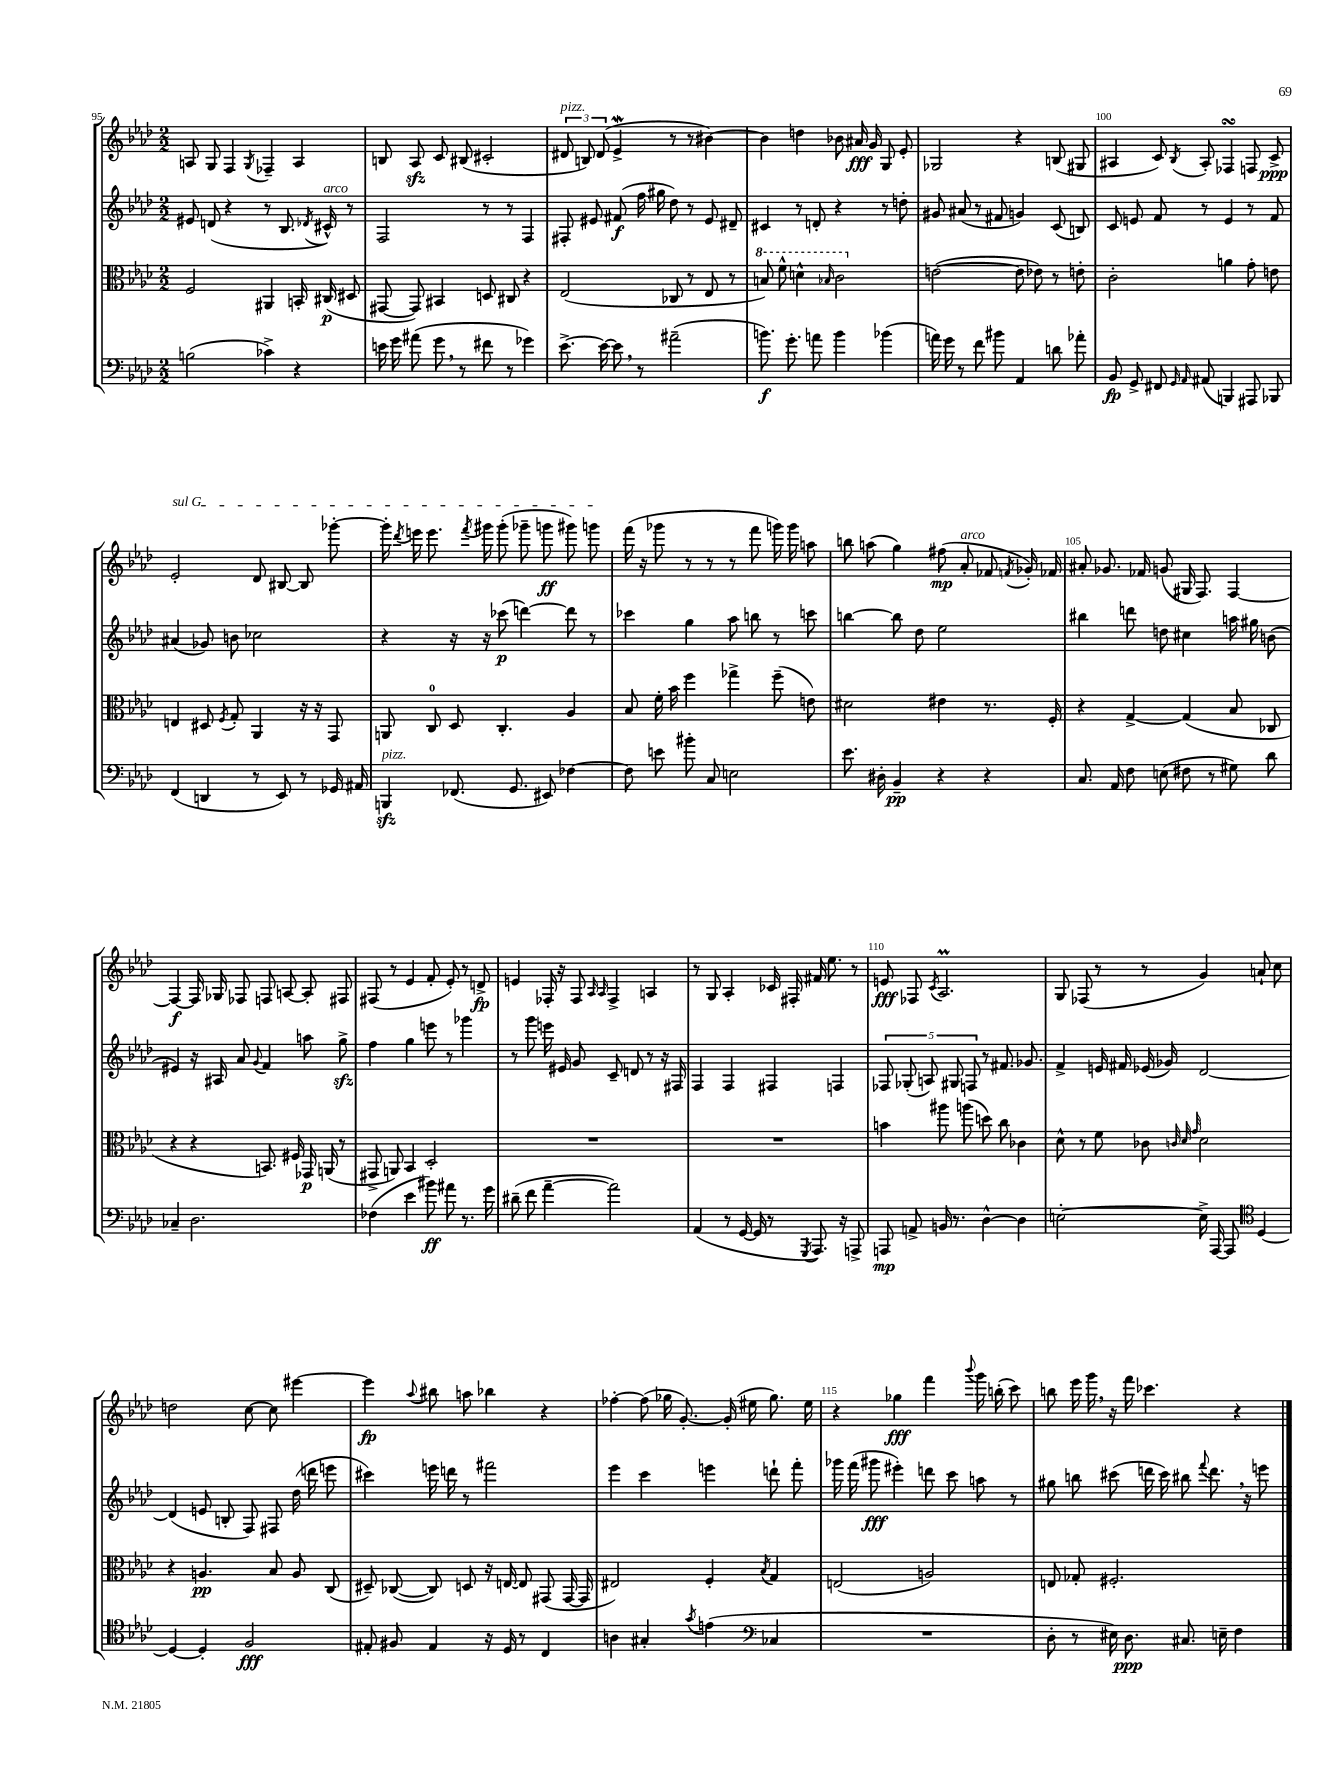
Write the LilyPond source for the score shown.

<<
\new StaffGroup <<
\new Staff = "s0" {
    \clef treble \key aes \major \numericTimeSignature \time 2/2
    \autoBeamOff a8 g8 f4 \acciaccatura { g8 } fes4-- a4 |
    b8 aes8\sfz c'8 bis8( cis'2-. |
    \tuplet 3/2 { dis'8^\markup { \italic "pizz." } b8) dis'8( } ees'4->\mordent r8 r8 bis'4~) |
    bis'4 d''4 bes'8 ais'16\fff g'16 g8 ees'8-. |
    ges2 r4 b8( gis8 |
    ais4 c'8) \acciaccatura { bes8 } ais8-. fes4\turn f8 c'8->\ppp |
    \once \override TextSpanner.bound-details.left.text = \markup { \italic "sul G" } ees'2-.\startTextSpan des'8 bis8~ bis8 ges'''8~-. |
    ges'''16-. \acciaccatura { des'''8 } e'''16 e'''8. \acciaccatura { f'''8 } gis'''16 gis'''8-.( ges'''8-- g'''8\ff gis'''8) g'''8\stopTextSpan |
    f'''16( r16 ges'''8 r8 r8 r8 f'''8 g'''16) g'''16 a''8 |
    b''8 a''8( g''4) fis''8\mp( aes'8-.^\markup { \italic "arco" } fes'8 \acciaccatura { f'8 } ges'16-.) fes'16 |
    ais'8-. ges'8. fes'16 g'8( gis16 f8.) f4~ |
    f4~\f f16 ges16 fes8 f8 a8~ a8-. fis8 |
    fis8( r8 ees'4 f'8-. ees'8-.) r8 d'8->\fp |
    e'4 fes16-. r16 fes8 \grace { aes16 aes16 } fes4-> a4 |
    r8 g8 aes4-. ces'16 fis16-. fis'16 ees''8. r8 |
    e'8\fff fes8 \acciaccatura { c'8 } aes2.\prall |
    g8 fes8( r8 r8 g'4) a'8-! c''8 |
    d''2 c''8~ c''8 eis'''4~ |
    eis'''4\fp \appoggiatura { aes''8 } bis''8 a''8 bes''4 r4 |
    fes''4~-. fes''8( ges''16 g'8.~-.) g'16-.( eis''16 ges''8.) eis''16 |
    r4 ges''4\fff f'''4 \appoggiatura { bes'''8 } g'''16 b''16-.( c'''8) |
    b''8 ees'''16 g'''16 \breathe r16 f'''16 ces'''4. r4 \bar "|." |
}
\new Staff = "s1" {
    \clef treble \key aes \major \numericTimeSignature \time 2/2
    \autoBeamOff eis'8 d'8( r4 r8 bes8. \acciaccatura { des'8 } cis'16-^^\markup { \italic "arco" }) r8 |
    f2 r8 r8 f4 |
    fis8-. eis'8 fis'8\f( f''16 gis''16 des''8) r8 eis'8 dis'8-- |
    cis'4 r8 d'8-. r4 r8 d''8-. |
    gis'8 ais'8( r8 fis'8 g'4) c'8( b8) |
    c'8 e'8 f'8 r8 e'4 r8 f'8 |
    ais'4( ges'8) b'8 ces''2 |
    r4 r16 r16 ces'''8\p( d'''4~) d'''8 r8 |
    ces'''4 g''4 aes''8 b''8 r8 c'''8 |
    b''4~ b''8 des''8 ees''2 |
    bis''4 d'''8 d''8 cis''4 a''16 gis''16 b'8( |
    eis'4) r16 ais16 aes'8 \appoggiatura { g'8 } f'4 a''8 g''8->\sfz |
    f''4 g''4 e'''8 r8 ges'''4 |
    r8 g'''8 e'''16 eis'16 g'8 c'8-- d'8 r8 r16 fis16 |
    f4 f4 fis4 f4 |
    \tuplet 5/4 { fes8 ges8-.( a8) gis8 f8 } r8 fis'8. ges'8. |
    f'4-> e'16 fis'16 ees'16( ges'16) des'2~ |
    des'4( e'8 b8-. f8) fis8 des''16( d'''16 e'''8 |
    cis'''4) e'''16 d'''16 r8 fis'''2 |
    ees'''4 c'''4 e'''4 d'''8-! f'''8-. |
    ges'''16 f'''16( gis'''8\fff eis'''4-.) d'''8 c'''8 a''8 r8 |
    gis''8 b''8 cis'''8( d'''16 cis'''16) bis''8 \appoggiatura { f'''8 } d'''8. \breathe r16 e'''8 \bar "|." |
}
\new Staff = "s2" {
    \clef alto \key aes \major \numericTimeSignature \time 2/2
    \autoBeamOff f2 ais,4 b,16-. cis16\p( dis8 |
    gis,8~ gis,8) bis,4 d8 cis8 r4 |
    ees2( ces8 r8 ees8 r8 |
    \ottava #1 b'8) f''8-^ d''4-^ \grace { bes'16 } c''2 \ottava #0 |
    e'2~( e'8 ees'8) r8 e'8-. |
    c'2-. a'4 g'8-. e'8 |
    e4 dis8 \acciaccatura { f8 } g8-. aes,4 r16 r16 g,8 |
    a,8 c8-0 des8 c4.-. aes4 |
    bes8 f'16-. bes'16 f''4 ges''4-> f''8--( e'8) |
    dis'2 eis'4 r8. f16-. |
    r4 g4~-> g4( bes8 ces8 |
    r4 r4 b,8.) fis16 ges,16\p a,16( r8 |
    gis,8-> a,8) bes,4 des2-. |
    R1 |
    R1 |
    b'4 ais''8 a''8( d''8) c''8 ces'4 |
    des'8-^ r8 f'8 ces'8 \grace { c'32 des'32 g'32 } des'2 |
    r4 a4.\pp bes8 a8 c8( |
    dis8--) ces8~( ces8) d8 r16 e16~ e8 gis,8( gis,16~ gis,16 |
    eis2) f4-. \acciaccatura { bes8 } g4 |
    e2( a2) |
    e8 ges8-. fis2.-. \bar "|." |
}
\new Staff = "s3" {
    \clef bass \key aes \major \numericTimeSignature \time 2/2
    \autoBeamOff b2( ces'4->) r4 |
    e'16 g'16 ais'8( g'8 \breathe r8 fis'8 r8 ges'4) |
    ees'8.~-> ees'16~ ees'8 \breathe r8 ais'2--( |
    b'8.\f) g'8.-. a'8 b'4 bes'4( |
    a'16) g'16 r8 f'8 bis'8 aes,4 d'8 aes'8-. |
    bes,8\fp g,8-> fis,8 \grace { g,16 aes,16 } ais,8( b,,4) ais,,8 bes,,8 |
    f,4( d,4 r8 ees,8) r8 ges,16 ais,16 |
    b,,4\sfz^\markup { \italic "pizz." } fes,8.( g,8. eis,8) fes4~ |
    fes8 e'8 bis'8-. c8 e2 |
    ees'8. dis16-. bes,4--\pp r4 r4 |
    c8. aes,16 f8 e8( fis8 r8 gis8) des'8 |
    ces4-- des2. |
    fes4( ees'4 bis'8\ff) ais'8 r8. g'16 |
    dis'8--( f'8 aes'4~-- aes'2) |
    aes,4( r8 g,16~ g,16 r8 \acciaccatura { g,,8 } aes,,8.) r16 a,,8-> |
    a,,8\mp a,8-> b,16 r8. des4~-^ des4 |
    e2~-. e16-> aes,,16~ aes,,8 \clef tenor des4~ |
    des4~ des4-. f2\fff |
    eis8-. fis8 eis4 r16 des16 r8 c4 |
    a4 gis4-. \acciaccatura { g'8 } e'4( \clef bass ces4 |
    R1 |
    des8-. r8 eis16) des8.\ppp cis8. e16-- f4 \bar "|." |
}
>>
>>
\layout { \context { \Score currentBarNumber = #95 \override BarNumber.break-visibility = ##(#f #t #t) barNumberVisibility = #(every-nth-bar-number-visible 5) } }
